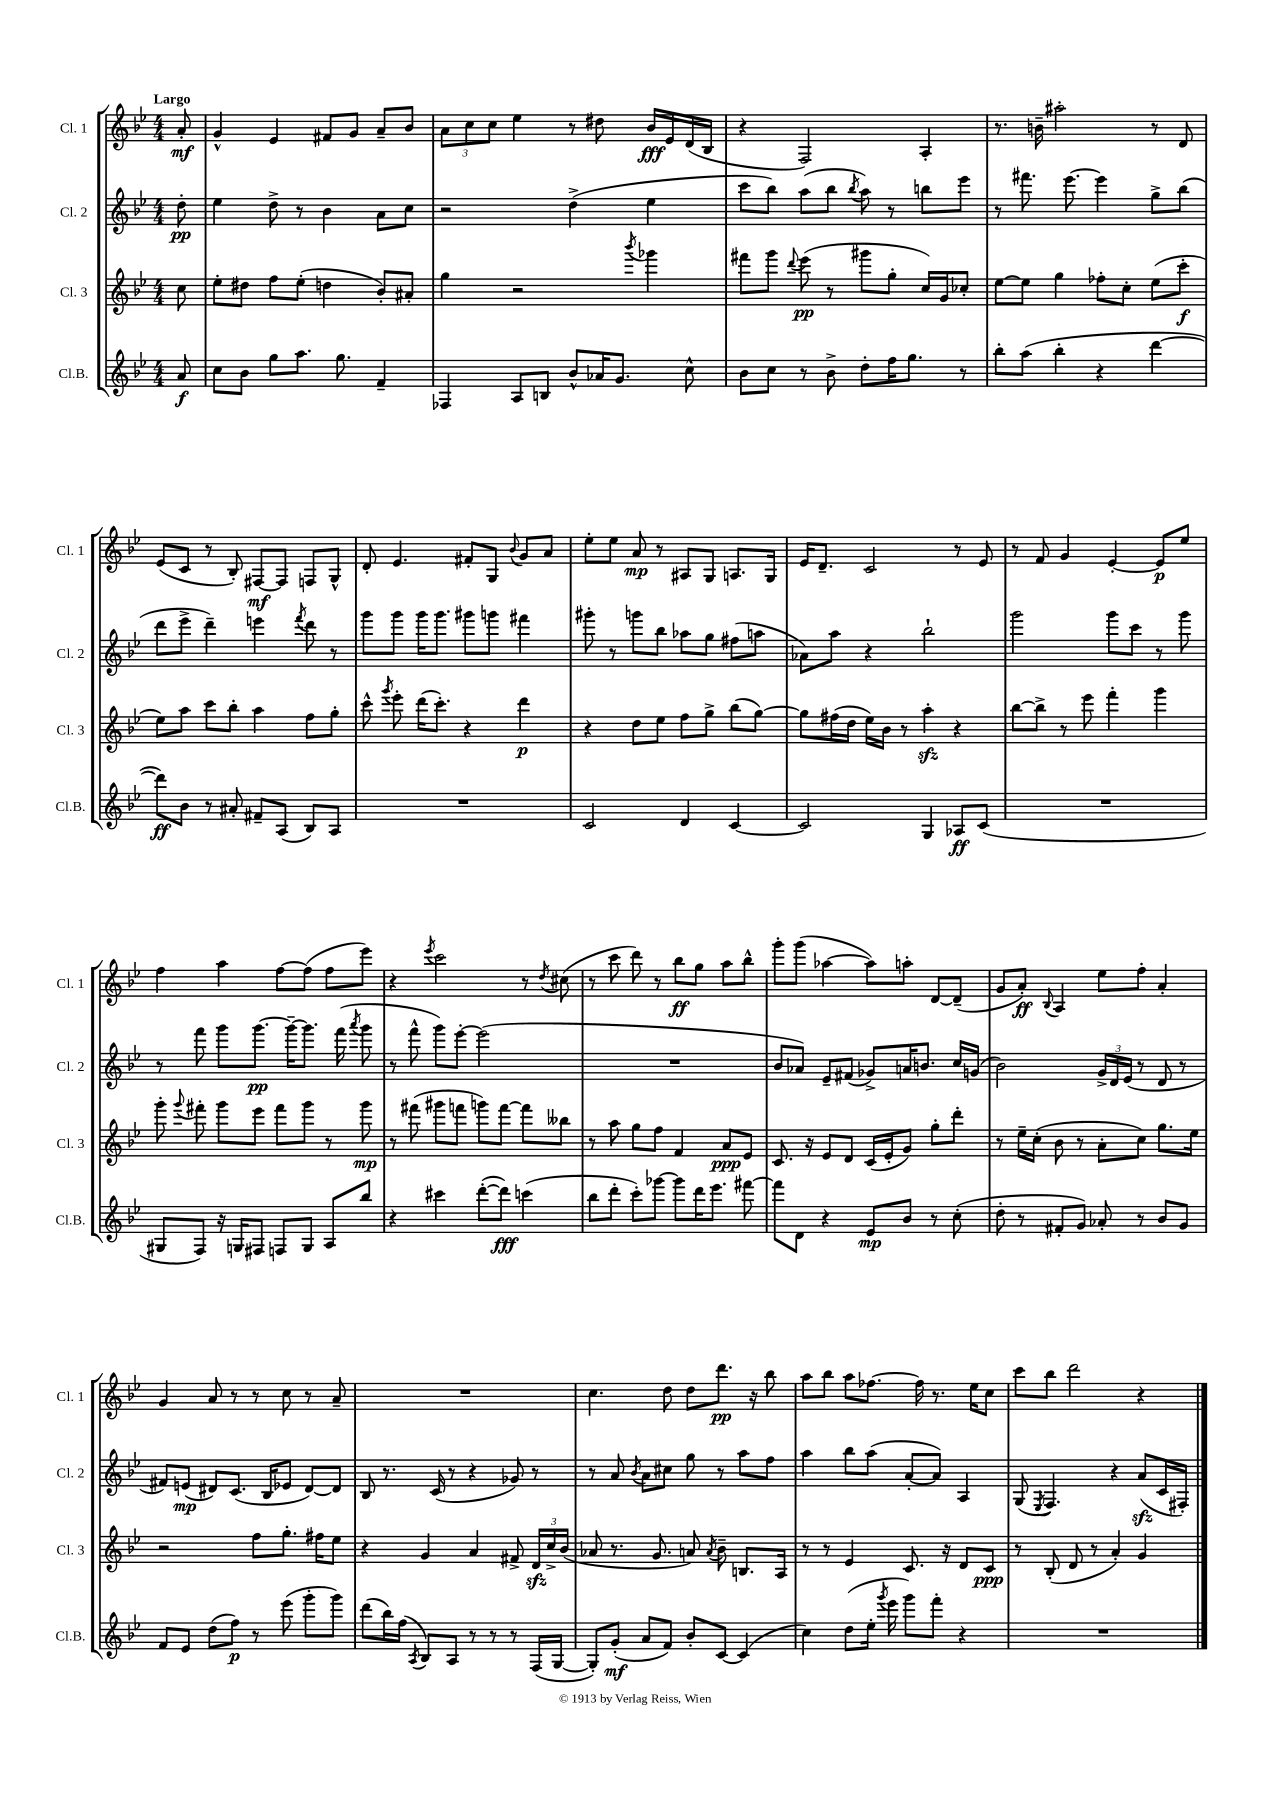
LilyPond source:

<<
\new StaffGroup <<
\new Staff = "s0" \with { instrumentName = "Cl. 1" shortInstrumentName = "Cl. 1" } {
    \clef treble \key bes \major \numericTimeSignature \time 4/4 \partial 8 \tempo "Largo"
    \autoBeamOff a'8-.\mf |
    g'4-^ ees'4 fis'8[ g'8] a'8[-- bes'8] |
    \tuplet 3/2 { a'8[ c''8 c''8] } ees''4 r8 dis''8 bes'16[\fff ees'16 d'16( bes16] |
    r4 f2) a4-. |
    r8. b'16-- ais''2-. r8 d'8 |
    ees'8[( c'8] r8 bes8-.) fis8[~\mf fis8] f8[ g8]-^ |
    d'8-. ees'4. fis'8[-. g8] \appoggiatura { bes'8 } g'8[ a'8] |
    ees''8[-. ees''8] a'8\mp r8 ais8[ g8] a8.[ g16] |
    ees'16[ d'8.]-- c'2 r8 ees'8 |
    r8 f'8 g'4 ees'4~-. ees'8[\p ees''8] |
    f''4 a''4 f''8[~ f''8]( f''8[ ees'''8]) |
    r4 \acciaccatura { ees'''8 } c'''2 r8 \acciaccatura { d''8 } cis''8( |
    r8 c'''8 d'''8) r8 bes''8[\ff g''8] a''8[ bes''8]-^ |
    g'''8[-. g'''8]( aes''4~ aes''8[) a''8]-. d'8[~ d'8]--( |
    g'8[ a'8]-.\ff) \appoggiatura { bes8 } a4 ees''8[ f''8]-. a'4-. |
    g'4 a'8 r8 r8 c''8 r8 a'8-- |
    R1 |
    c''4. d''8 d''8[ d'''8.]\pp r16 bes''8 |
    a''8[ bes''8] a''8[ fes''8.]~ fes''16 r8. ees''16[ c''8] |
    c'''8[ bes''8] d'''2 r4 \bar "|." |
}
\new Staff = "s1" \with { instrumentName = "Cl. 2" shortInstrumentName = "Cl. 2" } {
    \clef treble \key bes \major \numericTimeSignature \time 4/4 \partial 8
    \autoBeamOff d''8-.\pp |
    ees''4 d''8-> r8 bes'4 a'8[ c''8] |
    r2 d''4->( ees''4 |
    c'''8[ bes''8]) a''8[( bes''8] \acciaccatura { bes''8 } a''8) r8 b''8[ ees'''8] |
    r8 fis'''8. ees'''8.~ ees'''4 g''8[-> bes''8]( |
    d'''8[ ees'''8]-> d'''4--) e'''4 \acciaccatura { f'''8 } d'''8 r8 |
    g'''8[ g'''8] g'''16[ g'''8.] gis'''8[ g'''8] fis'''4 |
    gis'''8-. r8 g'''8[ bes''8] aes''8[ g''8] fis''8[( a''8] |
    aes'8[) a''8] r4 bes''2-! |
    g'''2 g'''8[ c'''8] r8 g'''8 |
    r8 f'''8 g'''8[ g'''8.]~\pp g'''16[~-- g'''8.] f'''16( \acciaccatura { a'''8 } g'''8 |
    r8 f'''8-^ g'''8[) ees'''8]~-. ees'''2( |
    R1 |
    bes'8[ aes'8]) ees'8[-- fis'8]( ges'8[->) a'16 b'8.] c''16[ g'16]( |
    bes'2) \tuplet 3/2 { g'16[-> d'16 ees'16]( } r8 d'8 r8 |
    fis'8[) e'8]\mp( dis'8[) c'8.]( bes16[ ees'8] dis'8[~) dis'8] |
    bes8 r8. c'16( r8 r4 ges'8) r8 |
    r8 a'8 \acciaccatura { bes'8 } a'8[ cis''8] g''8 r8 a''8[ f''8] |
    a''4 bes''8[ a''8]( a'8[~-. a'8]) a4 |
    g8( \acciaccatura { ees8 } f4.) r4 a'8[\sfz( c'16 fis16]-.) \bar "|." |
}
\new Staff = "s2" \with { instrumentName = "Cl. 3" shortInstrumentName = "Cl. 3" } {
    \clef treble \key bes \major \numericTimeSignature \time 4/4 \partial 8
    \autoBeamOff c''8 |
    ees''8[-. dis''8] f''8[ ees''8]-.( d''4 bes'8[-.) ais'8]-. |
    g''4 r2 \acciaccatura { bes'''8 } ges'''4 |
    fis'''8[ g'''8] \appoggiatura { d'''8 } ees'''8\pp( r8 gis'''8[ g''8]-. c''16[) g'16 ces''8]-. |
    ees''8[~ ees''8] g''4 fes''8[-. c''8]-. ees''8[( c'''8]-.\f |
    ees''8[) a''8] c'''8[ bes''8]-. a''4 f''8[ g''8]-. |
    c'''8-^ \acciaccatura { g'''8 } ees'''8-. d'''16[( c'''8.]-.) r4 d'''4\p |
    r4 d''8[ ees''8] f''8[ g''8]-> bes''8[( g''8]~) |
    g''8[ fis''16( d''16] ees''16[) bes'16] r8 a''4-.\sfz r4 |
    bes''8[~ bes''8]-> r8 ees'''8 f'''4-. g'''4 |
    g'''8-. \appoggiatura { g'''8 } fis'''8-. g'''8[ ees'''8] fis'''8[ g'''8] r8 g'''8\mp |
    r8 fis'''8( gis'''8[ f'''8] g'''8[) f'''8]~ f'''8[ beses''8] |
    r8 a''8 g''8[ f''8] f'4 a'8[\ppp ees'8] |
    c'8. r16 ees'8[ d'8] c'16[( ees'16-. g'8]) g''8[-. d'''8]-. |
    r8 ees''16[-- c''16]-.( bes'8 r8 a'8[-. c''8]) g''8.[ ees''16] |
    r2 f''8[ g''8.]-. fis''16[ ees''8] |
    r4 g'4 a'4 fis'8-> \tuplet 3/2 { d'16[\sfz c''16-> bes'16]( } |
    aes'8 r8. g'8. a'8) \acciaccatura { a'8 } bes'8-- b8.[ a16] |
    r8 r8 ees'4 c'8. r16 d'8[ c'8]\ppp |
    r8 bes8-.( d'8 r8 a'4-.) g'4 \bar "|." |
}
\new Staff = "s3" \with { instrumentName = "Cl.B." shortInstrumentName = "Cl.B." } {
    \clef treble \key bes \major \numericTimeSignature \time 4/4 \partial 8
    \autoBeamOff a'8\f |
    c''8[ bes'8] g''8[ a''8.] g''8. f'4-- |
    fes4 a8[ b8] bes'8[-^ aes'16 g'8.] c''8-^ |
    bes'8[ c''8] r8 bes'8-> d''8[-. f''16 g''8.] r8 |
    bes''8[-. a''8]( bes''4-. r4 d'''4~ |
    d'''8[\ff) bes'8] r8 ais'8-. fis'8[-- a8]( bes8[) a8] |
    R1 |
    c'2 d'4 c'4~ |
    c'2 g4 aes8[\ff c'8]( |
    R1 |
    gis8[ f8]) r16 g16[ fis8] f8[ g8] a8[ bes''8] |
    r4 cis'''4 d'''8[~-.( d'''8]\fff) c'''4( |
    bes''8[ d'''8]-. c'''8[-.) ges'''8]~ ges'''8[ d'''16 ees'''8.] fis'''8~ |
    fis'''8[ d'8] r4 ees'8[\mp bes'8] r8 c''8-.( |
    d''8-. r8 fis'8[-. g'8]) aes'8-. r8 bes'8[ g'8] |
    f'8[ ees'8] d''8[( f''8]\p) r8 ees'''8( g'''8[-. g'''8]) |
    d'''8[( bes''16) f''16]( \acciaccatura { a8 } bes8[) a8] r8 r8 r8 f16[( g16]~ |
    g8[-.) g'8]-.\mf( a'8[ f'8]) bes'8[-. c'8]~ c'4( |
    c''4) d''8[( ees''16]-. \acciaccatura { g'''8 } ees'''16 g'''8[) f'''8]-. r4 |
    R1 \bar "|." |
}
>>
>>
\layout { \context { \Score \remove "Bar_number_engraver" } }
